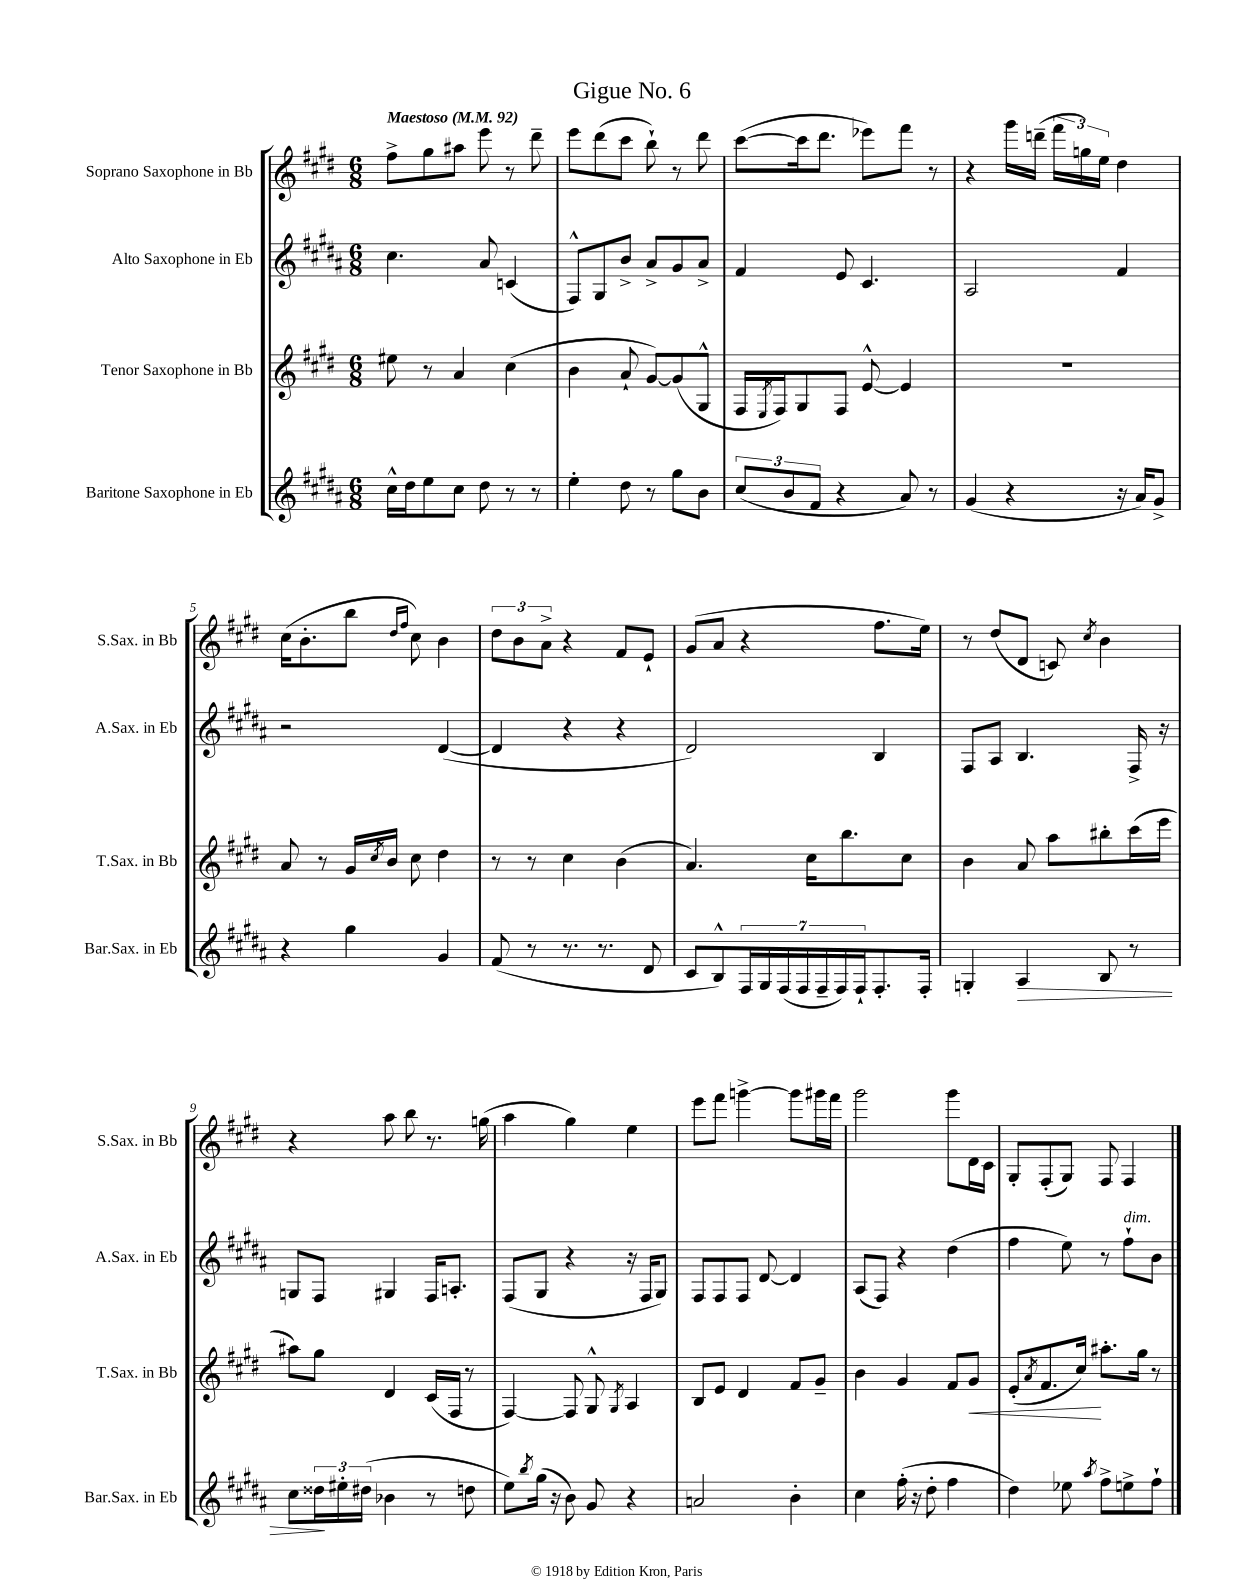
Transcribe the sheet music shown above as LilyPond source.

\header { title = "Gigue No. 6" }
<<
\new StaffGroup <<
\new Staff = "s0" \with { instrumentName = "Soprano Saxophone in Bb" shortInstrumentName = "S.Sax. in Bb" } {
    \clef treble \key e \major \numericTimeSignature \time 6/8 \tempo "Maestoso" 4 = 92
    fis''8-> gis''8 ais''8 e'''8 r8 dis'''8-- |
    e'''8 dis'''8( cis'''8 b''8-!) r8 dis'''8 |
    cis'''8~( cis'''16 dis'''8. ees'''8) fis'''8 r8 |
    r4 gis'''16 d'''16--( \tuplet 3/2 { fis'''16 g''16) e''16 } dis''4 |
    cis''16( b'8.-. b''8 \grace { dis''16 fis''16 } cis''8) b'4 |
    \tuplet 3/2 { dis''8 b'8 a'8-> } r4 fis'8 e'8-! |
    gis'8( a'8 r4 fis''8. e''16) |
    r8 dis''8( dis'8 c'8) \acciaccatura { cis''8 } b'4 |
    r4 a''8 b''8 r8. g''16( |
    a''4 gis''4) e''4 |
    e'''8 fis'''8 g'''4~-> g'''8 gis'''16 fis'''16 |
    gis'''2 gis'''8 dis'16 cis'16 |
    gis8-. fis8-.( gis8) fis8 fis4 \bar "|." |
}
\new Staff = "s1" \with { instrumentName = "Alto Saxophone in Eb" shortInstrumentName = "A.Sax. in Eb" } {
    \clef treble \key b \major \numericTimeSignature \time 6/8
    cis''4. ais'8 c'4( |
    fis8-^) gis8 b'8-> ais'8-> gis'8 ais'8-> |
    fis'4 e'8 cis'4. |
    ais2 fis'4 |
    r2 dis'4~( |
    dis'4 r4 r4 |
    dis'2) b4 |
    fis8 ais8 b4. fis16-> r16 |
    g8 fis8 gis4 fis16 a8.-. |
    fis8( gis8 r4 r16 fis16 gis8) |
    fis8 fis8 fis8 dis'8~ dis'4 |
    ais8( fis8) r4 dis''4( |
    fis''4 e''8) r8 fis''8-!^\markup { \italic "dim." } b'8 \bar "|." |
}
\new Staff = "s2" \with { instrumentName = "Tenor Saxophone in Bb" shortInstrumentName = "T.Sax. in Bb" } {
    \clef treble \key e \major \numericTimeSignature \time 6/8
    eis''8 r8 a'4 cis''4( |
    b'4 a'8-! gis'8~) gis'8( gis8-^ |
    fis16 \acciaccatura { e8 } fis16) gis8 fis8 e'8~-^ e'4 |
    R2. |
    a'8 r8 gis'16 \acciaccatura { cis''8 } b'16 cis''8 dis''4 |
    r8 r8 cis''4 b'4( |
    a'4.) cis''16 b''8. cis''8 |
    b'4 a'8 a''8 bis''8-. cis'''16( e'''16 |
    ais''8) gis''8 dis'4 cis'16( fis16 r8 |
    fis4~) fis8 gis8-^ \acciaccatura { gis8 } a4 |
    b8 e'8 dis'4 fis'8 gis'8-- |
    b'4 gis'4 fis'8 gis'8\< |
    e'8-.( \acciaccatura { a'8 } fis'8. cis''16\!) ais''8.-. gis''16 r8 \bar "|." |
}
\new Staff = "s3" \with { instrumentName = "Baritone Saxophone in Eb" shortInstrumentName = "Bar.Sax. in Eb" } {
    \clef treble \key b \major \numericTimeSignature \time 6/8
    cis''16-^ dis''16 e''8 cis''8 dis''8 r8 r8 |
    e''4-. dis''8 r8 gis''8 b'8 |
    \tuplet 3/2 { cis''8( b'8 fis'8 } r4 ais'8) r8 |
    gis'4( r4 r16 ais'16) gis'8-> |
    r4 gis''4 gis'4 |
    fis'8( r8 r8. r8. dis'8 |
    cis'8 b8-^) \tuplet 7/4 { fis16 gis16 fis16( fis16 fis16-- fis16) fis16-! } fis8.-. fis16-. |
    g4-. ais4\> b8 r8 |
    cis''8 \tuplet 3/2 { disis''16\! eis''16-. dis''16( } bes'4 r8 d''8 |
    e''8) \acciaccatura { b''8 } gis''16( r16 b'8) gis'8 r4 |
    a'2 b'4-. |
    cis''4 fis''16-.( r16 dis''8-. fis''4 |
    dis''4) ees''8 \acciaccatura { ais''8 } fis''8-> e''8-> fis''8-! \bar "|." |
}
>>
>>
